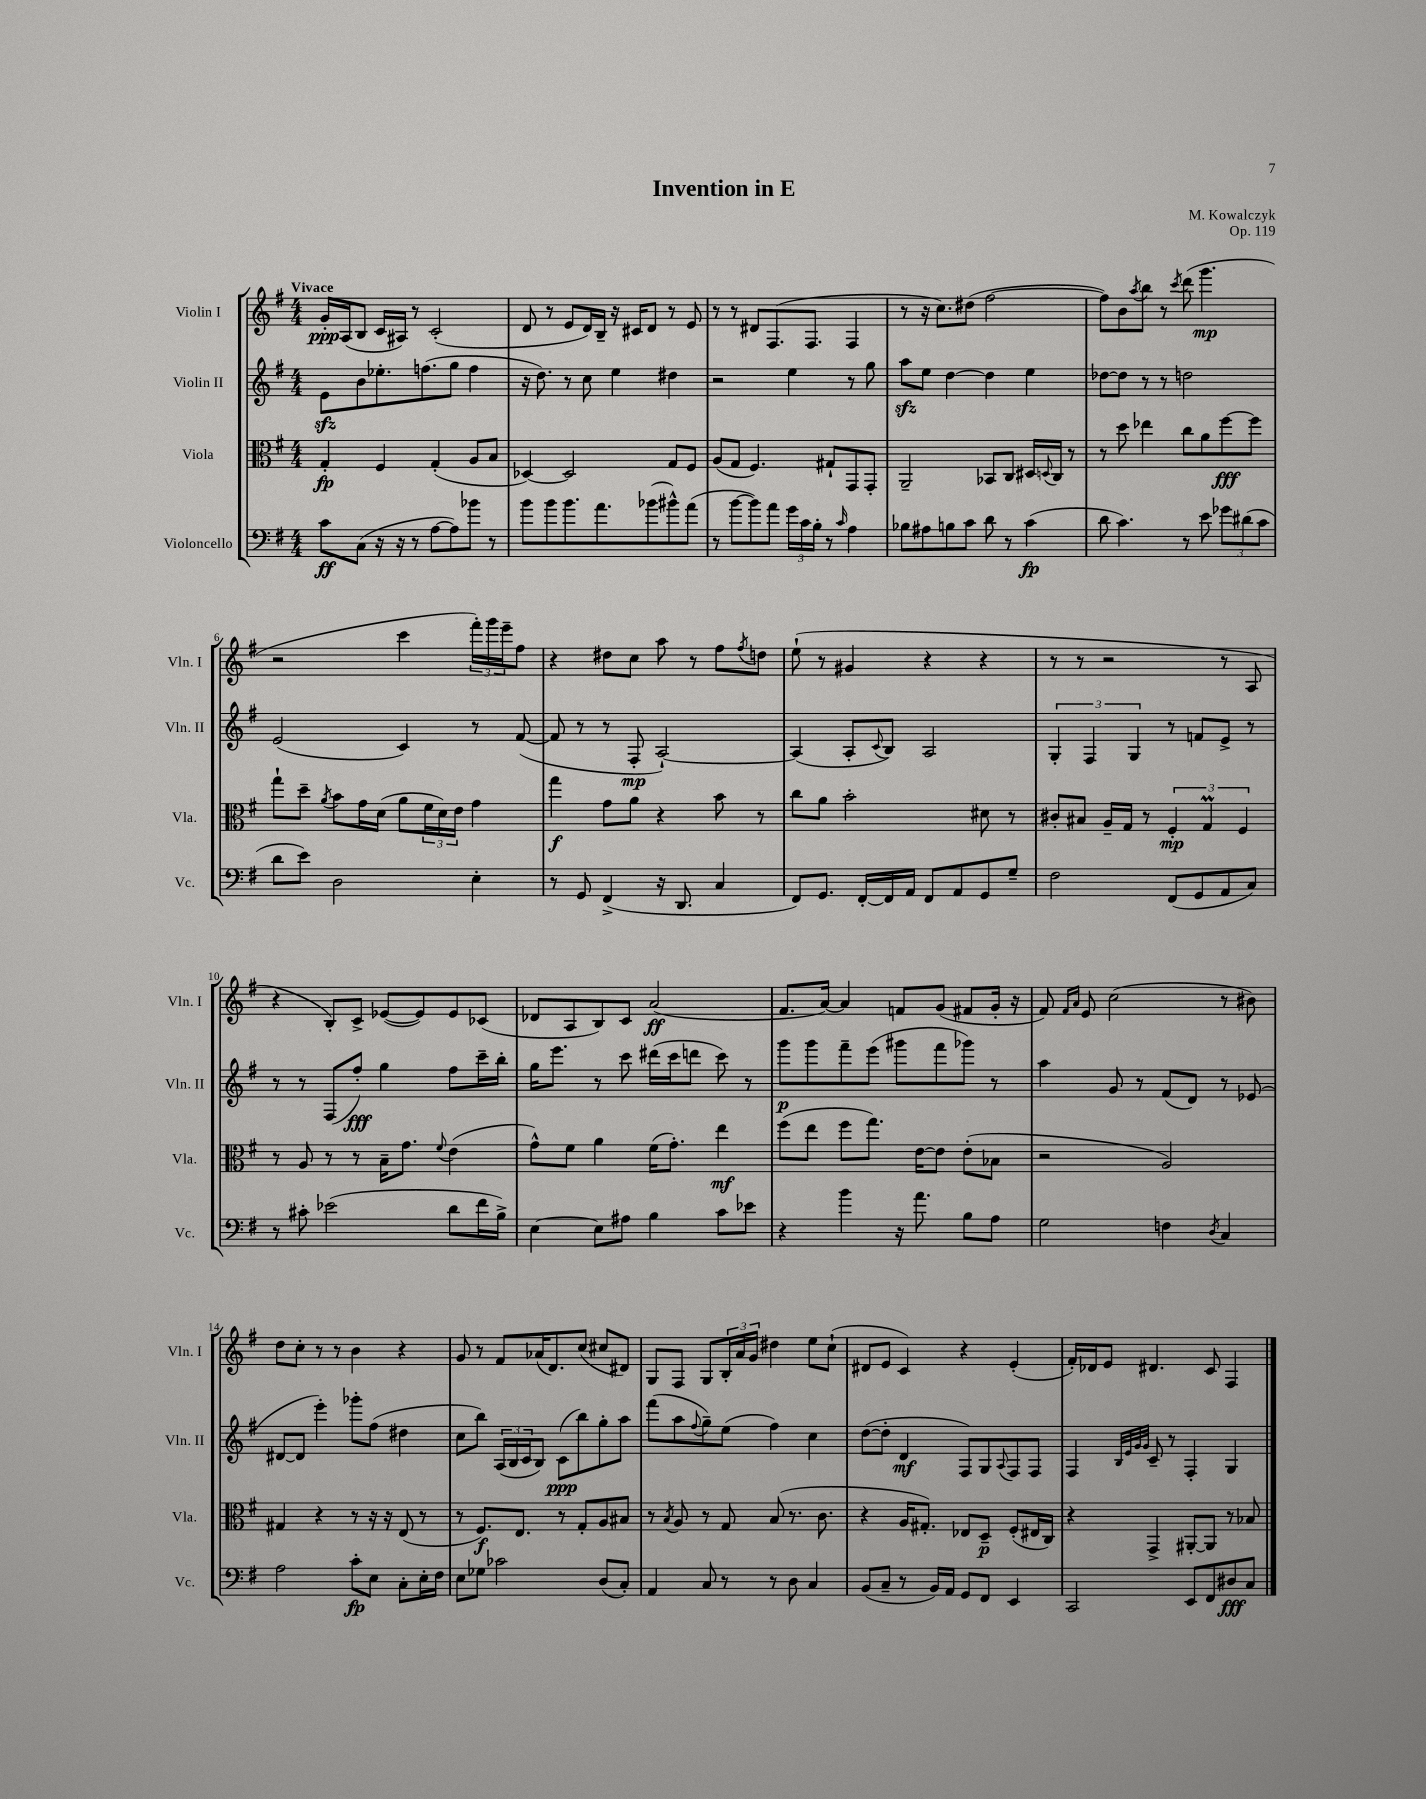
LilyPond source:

\header { title = "Invention in E" composer = "M. Kowalczyk" opus = "Op. 119" }
<<
\new StaffGroup <<
\new Staff = "s0" \with { instrumentName = "Violin I" shortInstrumentName = "Vln. I" } {
    \clef treble \key g \major \numericTimeSignature \time 4/4 \tempo "Vivace"
    g'16-.\ppp a16( b8 c'16 ais16) r8 c'2-.( |
    d'8 r8 e'8 d'16) b16-- r16 cis'16 d'8 r8 e'8 |
    r8 r8 dis'8 fis8.( fis8. fis4 |
    r8 r16 c''8.) dis''8( fis''2~ |
    fis''8) b'8 \acciaccatura { a''8 } b''8 r8 \acciaccatura { c'''8 } d'''8( g'''4.\mp |
    r2 c'''4 \tuplet 3/2 { fis'''16-.) g'''16 e'''16-- } fis''8 |
    r4 dis''8 c''8 a''8 r8 fis''8 \acciaccatura { fis''8 } d''8 |
    e''8-!( r8 gis'4 r4 r4 |
    r8 r8 r2 r8 a8 |
    r4 b8-.) c'8-> ees'8~( ees'8) ees'8 ces'8( |
    des'8 a8 b8) c'8 a'2\ff( |
    fis'8. a'16~) a'4 f'8 g'8( fis'8 g'16-. r16 |
    fis'8) \grace { fis'16 a'16 } e'8 c''2( r8 bis'8) |
    d''8 c''8-. r8 r8 b'4 r4 |
    g'8 r8 fis'8 aes'16( d'8.) c''8( cis''8 dis'8) |
    g8 fis8 g8 \tuplet 3/2 { b16-. a'16 g'16 } dis''4 e''8 c''8-!( |
    dis'8 e'8 c'4) r4 e'4-.( |
    fis'16-.) des'16 e'8 dis'4. c'8 fis4 \bar "|." |
}
\new Staff = "s1" \with { instrumentName = "Violin II" shortInstrumentName = "Vln. II" } {
    \clef treble \key g \major \numericTimeSignature \time 4/4
    e'8\sfz b'8 ees''8.-. f''8.( g''8 f''4 |
    r16 d''8.) r8 c''8 e''4 dis''4 |
    r2 e''4 r8 g''8 |
    a''8\sfz e''8 d''4~ d''4 e''4 |
    des''8~ des''8 r8 r8 d''2 |
    e'2( c'4) r8 fis'8~( |
    fis'8 r8 r8 fis8-.\mp a2~-!) |
    a4( a8-. \appoggiatura { c'8 } b8) a2 |
    \tuplet 3/2 { g4-. fis4 g4 } r8 f'8 e'8-> r8 |
    r8 r8 fis8( fis''8-.\fff) g''4 fis''8 c'''16-- b''16-. |
    g''16 e'''8. r8 c'''8 dis'''16( c'''16 d'''8 c'''8) r8 |
    g'''8\p g'''8 fis'''8-- e'''8( gis'''8 fis'''8 ges'''8) r8 |
    a''4 g'8 r8 fis'8( d'8) r8 ees'8( |
    dis'8~ dis'8 e'''4-.) ges'''8-. fis''8( dis''4 |
    c''8 b''8) \tuplet 3/2 { a16( b16 c'16 } b8) c'8\ppp( b''8) g''8-. a''8 |
    fis'''8( a''8 \appoggiatura { fis''8 } g''8--) e''8( fis''4) c''4 |
    d''8~( d''8-. d'4\mf fis8) g8 \appoggiatura { a8 } fis8 fis8 |
    fis4 \grace { b32 e'32 g'32 g'32 } c'8-- r8 fis4-. g4 \bar "|." |
}
\new Staff = "s2" \with { instrumentName = "Viola" shortInstrumentName = "Vla." } {
    \clef alto \key g \major \numericTimeSignature \time 4/4
    g4-.\fp fis4 g4-.( a8 b8 |
    des4~) des2 g8 fis8 |
    a8( g8 fis4.) gis8-! g,8 g,8-. |
    a,2-- bes,8 c8 dis16 \appoggiatura { d8 } c16 r8 |
    r8 d''8 ees''4 c''8 a'8 fis''8~\fff fis''8 |
    g''8-! d''8-- \acciaccatura { a'8 } b'8 g'16 d'16( a'8 \tuplet 3/2 { fis'16 d'16) e'16 } g'4 |
    g''4\f g'8 a'8 r4 b'8 r8 |
    c''8 a'8 b'2-. dis'8 r8 |
    cis'8-. bis8 a16-- g16 r8 \tuplet 3/2 { fis4-.\mp g4\prall fis4 } |
    r8 a8 r8 r8 b16-- g'8. \appoggiatura { fis'8 } e'4( |
    g'8-^) fis'8 a'4 fis'16( g'8.-.) e''4\mf |
    fis''8( e''8 fis''8 g''8.) e'16~ e'8 e'8-.( bes8 |
    r2 a2) |
    gis4 r4 r8 r16 r16 e8( r8 |
    r8 fis8.\f) e8. r8 g8-. a8 bis8 |
    r8 \acciaccatura { b8 } a8 r8 g8 b8( r8. c'8. |
    r4 a16 gis8.-.) ees8 d8--\p fis8-.( eis16 c16) |
    r4 g,4-> ais,8~-. ais,8 r8 bes8 \bar "|." |
}
\new Staff = "s3" \with { instrumentName = "Violoncello" shortInstrumentName = "Vc." } {
    \clef bass \key g \major \numericTimeSignature \time 4/4
    c'8\ff c8( r16 r16 r8 a8~ a8) bes'8 r8 |
    b'8 b'8 b'8. a'8. bes'8( bis'8-^) a'8( |
    r8 b'8~ b'8) a'8 \tuplet 3/2 { g'16 c'16 b16-. } r8 \grace { c'16 } a4 |
    bes8 ais8 b8 c'8 d'8 r8 c'4\fp( |
    d'8 c'4.) r8 e'8 \tuplet 3/2 { ges'8 dis'8( c'8 } |
    d'8 e'8) d2 e4-. |
    r8 g,8 fis,4->( r16 d,8. c4 |
    fis,8) g,8. fis,16~-. fis,16 a,16 fis,8 a,8 g,8 g8-- |
    fis2 fis,8( g,8 a,8 c8) |
    r8 cis'8-. ees'2( d'8 fis'16 b16->) |
    e4~ e8 ais8 b4 c'8 ees'8 |
    r4 b'4 r16 a'8. b8 a8 |
    g2 f4 \acciaccatura { d8 } c4 |
    a2 c'8-.\fp e8 c8-. e16-. fis16 |
    e8 ges8 ces'2 d8( c8-.) |
    a,4 c8 r8 r8 d8 c4 |
    b,8( c8-- r8 b,16) a,16 g,8 fis,8 e,4 |
    c,2 e,8 fis,8 dis8\fff c8 \bar "|." |
}
>>
>>
